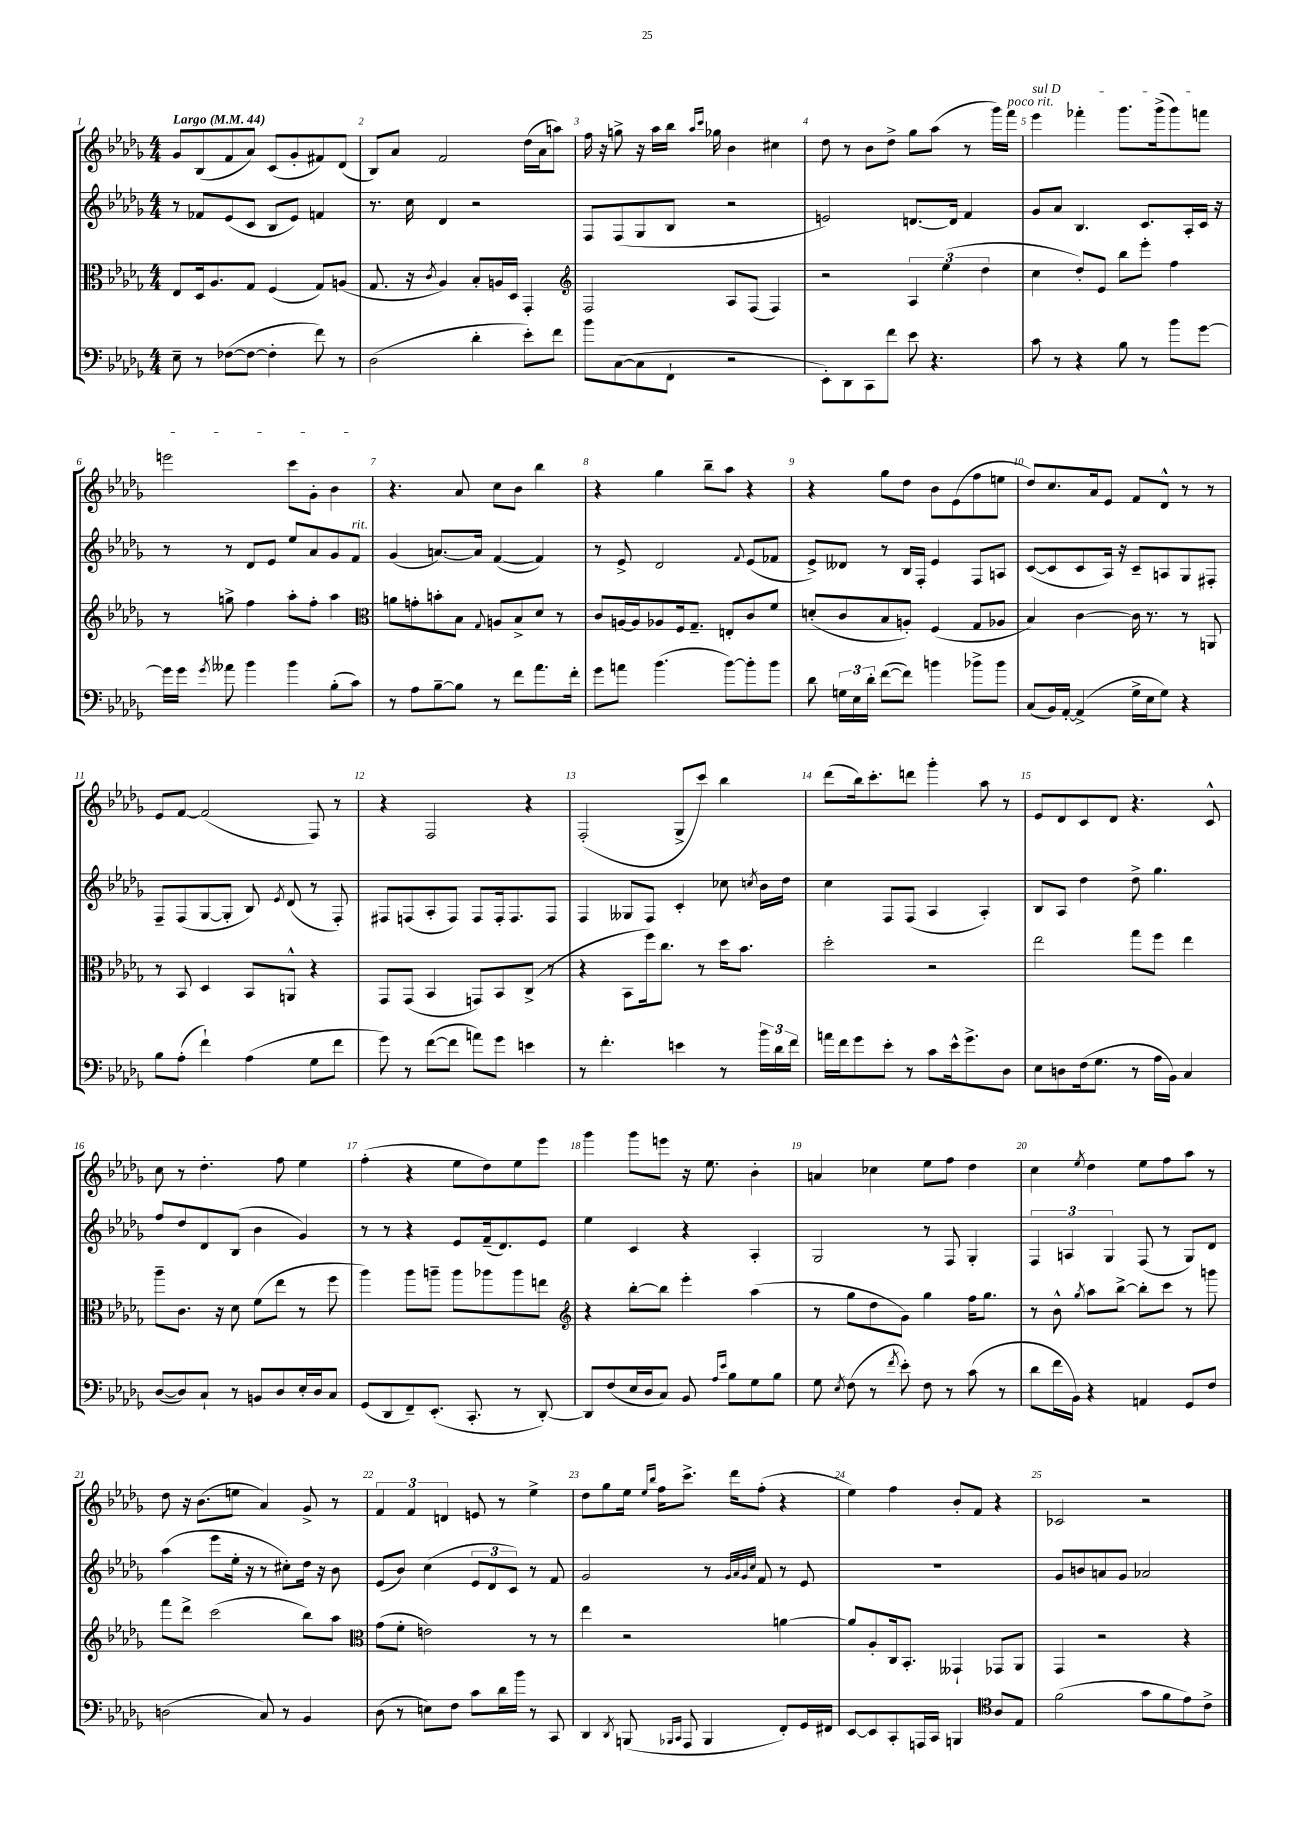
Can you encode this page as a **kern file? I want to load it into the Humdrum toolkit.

**kern	**kern	**kern	**kern
*staff4	*staff3	*staff2	*staff1
*clefF4	*clefC3	*clefG2	*clefG2
*k[b-e-a-d-g-]	*k[b-e-a-d-g-]	*k[b-e-a-d-g-]	*k[b-e-a-d-g-]
*M4/4	*M4/4	*M4/4	*M4/4
*MM44	*MM44	*MM44	*MM44
8E-~	8E-	8r	8g-
8r	16D-	8f-	(8B-
.	8.A-	.	.
([8F-	.	(8e-	8f
8F-_	8G-	8c	8a-)
4F-']	(4F	8B-	(8c
.	.	8e-)	8g-'
8f)	8G-)	4f	8f#)
8r	(8A	.	(8d-
=	=	=	=
(2D-	8.G-	8.r	8B-)
.	.	.	8a-
.	16r	16cc	.
.	8qc	.	.
.	4A-)	4d-	2f
4d-'	8B-'	2r	.
.	16A	.	.
.	16D-	.	.
8e-')	4GG-'	.	(16dd-
.	.	.	16a-
8f	.	.	8aa)
=	=	=	=
*	*clefG2	*	*
8b-	2F	8F	16ff
.	.	.	16r
([8C	.	(8F	8gg^
8C]	.	8G-	16r
.	.	.	16aa-
8FF`	.	8B-	16bb-
.	.	.	16qqaa-
.	.	.	16qqccc
.	.	.	16gg-
2r	8A-	2r	4b-
.	(8F	.	.
.	4F)	.	4cc#
=	=	=	=
8EE-')	2r	2e)	8dd-
8DD-	.	.	8r
8CC	.	.	8b-
8f	.	.	8dd-^
8e-	6A-	[8.d	8gg-
4.r	.	.	(8aa-
.	(6ee-	.	.
.	.	16d]	.
.	.	4f	8r
.	6dd-	.	.
.	.	.	16ggg-)
.	.	.	16fff
=	=	=	=
8c	4cc	8g-	4eee-
8r	.	8a-	.
4r	8dd-')	4.B-	4fff-'
.	8e-	.	.
8B-	8bb-	.	8.ggg-
8r	8eee-'	8.c	.
.	.	.	(16ggg-^
8b-	4ff	.	8ggg-)
.	.	16A-'	.
[8g-	.	16c	8fff
.	.	16r	.
=	=	=	=
16g-]	8r	8r	2eee
16g-	.	.	.
8qg-	.	.	.
8a--	8gg^	8r	.
4b-	4ff	8d-	.
.	.	8e-	.
4b-	8aa-'	8ee-	8ccc
.	8ff'	8a-	8g-'
(8B-'	4aa-	8g-	4b-
8c)	.	8f	.
=	=	=	=
*	*clefC3	*	*
8r	8a	(4g-	4.r
8A-	8g'	.	.
[8B-~	8b'	[8.a)	.
8B-]	8B-	.	8a-
.	.	16a]	.
.	8qqG-	.	.
8r	8A	([4f	8cc
8f	8B-^	.	8b-
8.a-	8d-	4f])	4bb-
.	8r	.	.
16f'	.	.	.
=	=	=	=
8g-	8c	8r	4r
8a	[16A	8e-^	.
.	16A]	.	.
(4.b-	8A-	2d-	4gg-
.	16F	.	.
.	8.G-~	.	.
.	.	.	8bb-~
[8b-)	8E'	.	8aa-
.	.	8qqf	.
8b-']	8c	(8e-	4r
8b-	8f	8f-	.
=	=	=	=
8d-	(8d'	8e-^)	4r
24G	8c	8d--	.
24E-	.	.	.
24d-'	.	.	.
([8f	8B-	8r	8gg-
8f])	8A')	16B-	8dd-
.	.	16F'	.
4b	(4F	4e-	8b-
.	.	.	(8e-
8b-^	8G-	8F	8ff
8b-	8A-	8A	8ee
=	=	=	=
(8C	4B-)	([8c	8dd-)
16BB-)	.	8c]	8.cc
[16AA-'	.	.	.
(4AA-^]	[4c	8c	.
.	.	.	16a-
.	.	16A-)	8e-
.	.	16r	.
16G-^	16c]	8c~	8f
16E-	8.r	.	.
8G-)	.	8A	8d-^^
4r	8r	8G-	8r
.	8AA	8F#'	8r
=	=	=	=
8B-	8r	8F~	8e-
(8A-'	8BB-	(8F	[8f
4f`)	4D-	[8G-	(2f]
.	.	8G-']	.
(4A-	8BB-	8B-)	.
.	.	8qe-	.
.	8AA^^	(8d-	.
8G-	4r	8r	8F)
8f	.	8F')	8r
=	=	=	=
8g-)	8GG-	8F#	4r
8r	(8GG-	(8F	.
([8f	4BB-	8A-'	2F
8f]	.	8F)	.
8a)	8GG)	8F	.
8g-	8BB-	16F'	.
.	.	8.F	.
4e	(8C^	.	4r
.	8r	8F	.
=	=	=	=
8r	4r	4F	(2F'
4.f'	.	.	.
.	8BB-	8G--	.
.	16ff)	8F	.
.	8.cc	.	.
4e	.	4c'	8G-^
.	8r	.	8ccc)
8r	16dd-	8cc-	4bb-
.	8.b-	.	.
.	.	8qcc	.
24b-	.	16b-	.
24d-	.	.	.
.	.	16dd-	.
24f	.	.	.
=	=	=	=
16a	2dd-'	4cc	(8ddd-
16f	.	.	.
8g-	.	.	16bb-)
.	.	.	8.ccc'
8e-'	.	8F	.
8r	.	(8F	8ddd
8c	2r	4A-	4ggg-'
16e-^^	.	.	.
8.g-^	.	.	.
.	.	4A-')	8aa-
8D-	.	.	8r
=	=	=	=
8E-	2ee-	8B-	8e-
8D	.	8A-	8d-
(16F	.	4dd-	8c
8.G-	.	.	.
.	.	.	8d-
8r	8gg-	8dd-^	4.r
16A-	8ff	4.gg-	.
16BB-)	.	.	.
4C	4ee-	.	.
.	.	.	8c^^
=	=	=	=
([8D-	8aa-~	8ff	8cc
8D-])	8.c	8dd-	8r
8C`	.	8d-	4.dd-'
.	16r	.	.
8r	8d-	(8B-	.
8BB	(8f	4b-	.
8D-	8ee-	.	8ff
16E-'	8r	4g-)	4ee-
16D-	.	.	.
8C	8ff	.	.
=	=	=	=
(8GG-	4aa-)	8r	(4ff'
8DD-	.	8r	.
8FF~)	8aa-	4r	4r
(8.EE-'	8aa~	.	.
.	8aa	8e-	8ee-
8.CC'	.	.	.
.	8aa-	(16f~	8dd-)
.	.	8.d-)	.
8r	8aa-	.	8ee-
[8DD-')	8ee	8e-	8eee-
=	=	=	=
*	*clefG2	*	*
8DD-]	4r	4ee-	4ggg-
(8F	.	.	.
16E-	[8bb-'	4c	8ggg-
16D-	.	.	.
8C)	8bb-]	.	8eee
8BB-	4eee-'	4r	16r
.	.	.	8.ee-
16qqA-	.	.	.
16qqe-	.	.	.
8B-	.	.	.
8G-	(4aa-	4A-'	4b-'
8B-	.	.	.
=	=	=	=
8G-	8r	2G-	4a
8qE-	.	.	.
(8F	8gg-	.	.
8r	8dd-	.	4cc-
8qf	.	.	.
8e-')	8g-)	.	.
8F	4gg-	8r	8ee-
8r	.	8F	8ff
(8c	16ff	4G-'	4dd-
.	8.gg-	.	.
8r	.	.	.
=	=	=	=
8d-	8r	6F	4cc
16f	8b-^^	.	.
.	.	6A	.
16BB-)	.	.	.
.	8qgg-	.	8qee-
4r	8aa-	.	4dd-
.	.	6G-	.
.	[8bb-^	.	.
4AA	8bb-']	(8F	8ee-
.	8ccc	8r	8ff
8GG-	8r	8G-)	8aa-
8F	8ggg	8d-	8r
=	=	=	=
(2D	8fff	(4aa-	8dd-
.	8ddd-^	.	16r
.	.	.	(8.b-
.	(2ccc	8eee-	.
.	.	16ee-'	8ee
.	.	16r	.
8C)	.	8r	4a-)
8r	.	8cc#')	.
4BB-	8bb-)	16dd-	8g-^
.	.	16r	.
.	8aa-	8b-	8r
=	=	=	=
*	*clefC3	*	*
(8D-	(8g-	(8e-	6f
8r	8f'	8b-)	.
.	.	.	6f
8E)	2e)	(4cc	.
.	.	.	6d
8F	.	.	.
8c	.	12e-	8e
.	.	12d-	.
16d-	.	.	8r
.	.	12c)	.
16b-	.	.	.
8r	8r	8r	4ee-^
8CC	8r	8f	.
=	=	=	=
4DD-	4ee-	2g-	8dd-
.	.	.	8gg-
8qDD-	.	.	.
(8BBB	2r	.	16ee-
.	.	.	16qqee-
.	.	.	16qqbb-
.	.	.	16ff
16qqBBB-	.	.	.
16qqCC	.	.	.
8AAA-	.	.	8.ccc^
4BBB-	.	8r	.
.	.	.	16ddd-
.	.	32qqg-	.
.	.	32qqa-	.
.	.	32qqg-	.
.	.	32qqcc	.
.	.	8f	(8ff'
8FF')	[4a	8r	4r
16GG-	.	8e-	.
16FF#	.	.	.
=	=	=	=
[8EE-	8a]	1r	4ee-)
8EE-]	8A-'	.	.
8CC'	16C	.	4ff
.	8.BB-'	.	.
16AAA	.	.	.
16CC	.	.	.
4BBB	4GG--`	.	8b-'
.	.	.	8f
*clefC4	*	*	*
8A-	8GG-	.	4r
8E-	8AA-	.	.
=	=	=	=
(2f	4GG-	8g-	2c-
.	.	8b	.
.	2r	8a	.
.	.	8g-	.
8g-	.	2a-	2r
8f	.	.	.
8e-)	4r	.	.
8c^	.	.	.
==	==	==	==
*-	*-	*-	*-
